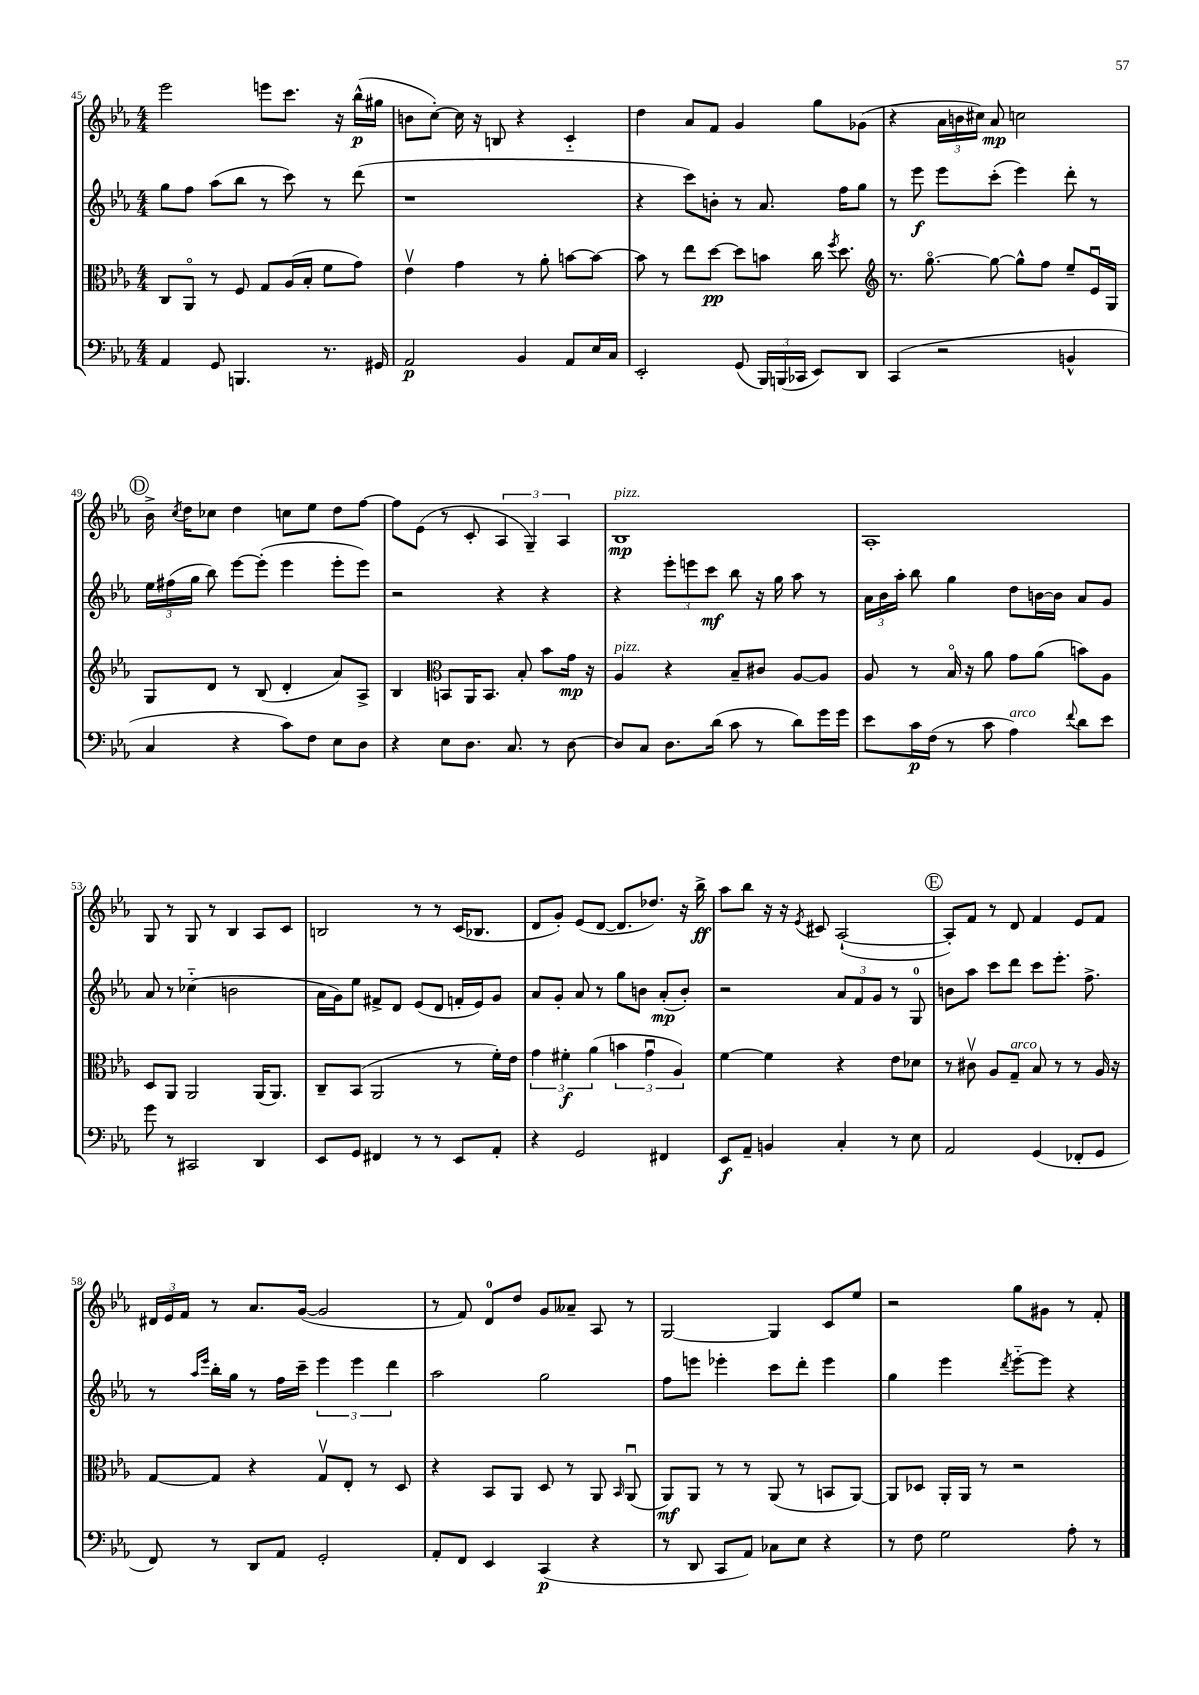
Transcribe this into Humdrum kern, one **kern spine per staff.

**kern	**kern	**kern	**kern
*staff4	*staff3	*staff2	*staff1
*clefF4	*clefC3	*clefG2	*clefG2
*k[b-e-a-]	*k[b-e-a-]	*k[b-e-a-]	*k[b-e-a-]
*M4/4	*M4/4	*M4/4	*M4/4
4AA-	8C	8gg	2eee-
.	8AA-o	8ff	.
8GG	8r	(8aa-	.
4.BBB	8F	8bb-	.
.	8G	8r	8eee
.	(16A-	8ccc)	8.ccc
.	16B-'	.	.
8.r	8f	8r	.
.	.	.	16r
.	8g)	(8ddd	(16bb-^^
16GG#	.	.	16gg#
=	=	=	=
2AA-	4e-v	1r	8b
.	.	.	[8cc')
.	4g	.	16cc]
.	.	.	16r
.	.	.	8B
4BB-	8r	.	4r
.	8a-'	.	.
8AA-	[8b	.	4c'~
16E-	8b_	.	.
16C	.	.	.
=	=	=	=
2EE-'	8b]	4r	4dd
.	8r	.	.
.	8ee-	8ccc)	8a-
.	[8dd	8b'	8f
(8GG	8dd]	8r	4g
24BBB-)	8b	8.a-	.
(24BBB	.	.	.
24CC-	.	.	.
8EE-)	16cc	.	8gg
.	8qff	.	.
.	8.dd	16ff	.
8DD	.	8gg	(8g-
=	=	=	=
*	*clefG2	*	*
(4CC	8.r	8r	4r
.	.	8eee-	.
.	[8.ggo	.	.
2r	.	8eee-	24a-
.	.	.	24b
.	.	.	24cc#)
.	8gg_	(8ccc'	8a-
.	8gg^^]	4eee-)	2cc
.	8ff	.	.
4BB^^	8ee-~	8ddd'	.
.	16e-u	8r	.
.	16G	.	.
=	=	=	=
4C	8G	24ee-	16b-^
.	.	(24ff#	.
.	.	.	8qcc
.	.	.	16dd
.	.	24gg	.
.	8d	8bb-)	8cc-
4r	8r	[8eee-	4dd
.	(8B-	(8eee-']	.
8c)	4d'	4eee-	8cc
8F	.	.	8ee-
8E-	8a-)	8eee-'	8dd
8D	8A-^	8eee-)	[8ff
=	=	=	=
4r	4B-	2r	8ff]
.	.	.	(8e-
*	*clefC3	*	*
8E-	8BB	.	8r
8.D	16AA-	.	8c'
.	8.BB	.	.
.	.	4r	6A-
8.C	.	.	.
.	8B-'	.	.
.	.	.	6G~)
8r	8b-	4r	.
.	.	.	6A-
[8D	16g	.	.
.	16r	.	.
=	=	=	=
8D]	4A-	4r	1B-
8C	.	.	.
8.D	4r	12eee-'	.
.	.	12eee	.
.	.	12ccc	.
(16d	.	.	.
8c	8B-~	8bb-	.
8r	8c#	16r	.
.	.	16gg	.
8d)	[8A-	8aa-	.
16g	8A-]	8r	.
16g	.	.	.
=	=	=	=
8e-	8A-	24a-	1A-'
.	.	24b-	.
.	.	24aa-'	.
16c	8r	8bb-	.
(16F	.	.	.
8r	16B-o	4gg	.
.	16r	.	.
8c	8a-	.	.
4A-)	8g	8dd	.
.	(8a-	[16b	.
.	.	16b]	.
8qqf	.	.	.
8d	8b)	8a-	.
8e-	8A-	8g	.
=	=	=	=
8g	8D	8a-	8G
8r	8AA-	8r	8r
2CC#	2AA-	(4cc-'~	8G
.	.	.	8r
.	.	2b	4B-
4DD	(16AA-	.	8A-
.	8.AA-)	.	.
.	.	.	8c
=	=	=	=
8EE-	8C~	16a-	2B
.	.	16g)	.
8GG	(8BB-	8ee-	.
4FF#	2AA-	8f#^	.
.	.	8d	.
8r	.	(8e-	8r
8r	.	8d	8r
8EE-	8r	16f'	(16c
.	.	16e-)	8.B-
8AA-'	16f')	8g	.
.	16e-	.	.
=	=	=	=
4r	6g	8a-	8d
.	.	8g'	8g')
.	6f#'	.	.
2GG	.	8a-	(8e-
.	(6a-	.	.
.	.	8r	[8d
.	6b	8gg	8.d]
.	.	8b	.
.	6gu	.	.
.	.	.	8.dd-)
4FF#	.	(8a-'	.
.	6A-)	.	.
.	.	8b')	16r
.	.	.	16bb-^
=	=	=	=
8EE-	[4f	2r	8aa-
8AA-~	.	.	8bb-
4BB	4f]	.	16r
.	.	.	16r
.	.	.	8qe-
.	.	.	8c#
4C'	4r	12a-	([2A-`
.	.	12f	.
.	.	12g	.
8r	8e-	8r	.
8E-	8d-	8G	.
=	=	=	=
2AA-	8r	8b	8A-'])
.	8c#v	8aa-	8f
.	8A-	8ccc	8r
.	8G~	8ddd	8d
(4GG	8B-	8ccc	4f
.	8r	8.eee-'	.
8FF-'	8r	.	8e-
.	.	8.ff^	.
8GG	16A-	.	8f
.	16r	.	.
=	=	=	=
8FF)	[8G	8r	24d#
.	.	.	24e-
.	.	.	24f
.	.	16qqaa-	.
.	.	16qqeee-	.
8r	8G]	16bb-'	8r
.	.	16gg	.
8DD	4r	8r	8.a-
8AA-	.	16ff	.
.	.	16ccc~	([16g
2GG'	8Gv	6eee-	2g]
.	8E-'	.	.
.	.	6eee-	.
.	8r	.	.
.	.	6ddd	.
.	8D	.	.
=	=	=	=
8AA-'	4r	2aa-	8r
8FF	.	.	8f)
4EE-	8BB-	.	8d
.	8AA-	.	8dd
(4CC	8D	2gg	8g
.	8r	.	8a--~
4r	8AA-	.	8A-
.	16qqBB-	.	.
.	(8AA-u	.	8r
=	=	=	=
8r	8AA-)	8ff	[2G
8DD	8AA-	8eee	.
8CC	8r	4eee-'	.
8AA-)	8r	.	.
8C-	(8AA-	8ccc	4G]
8E-	8r	8ddd'	.
4r	8BB	4eee-	8c
.	[8AA-)	.	8ee-
=	=	=	=
8r	8AA-]	4gg	2r
8F	8D-	.	.
2G	16AA-'	4eee-	.
.	16AA-	.	.
.	8r	.	.
.	.	8qddd	.
.	2r	[8eee-'~	8gg
.	.	8eee-]	8g#
8A-'	.	4r	8r
8r	.	.	8f'
==	==	==	==
*-	*-	*-	*-
